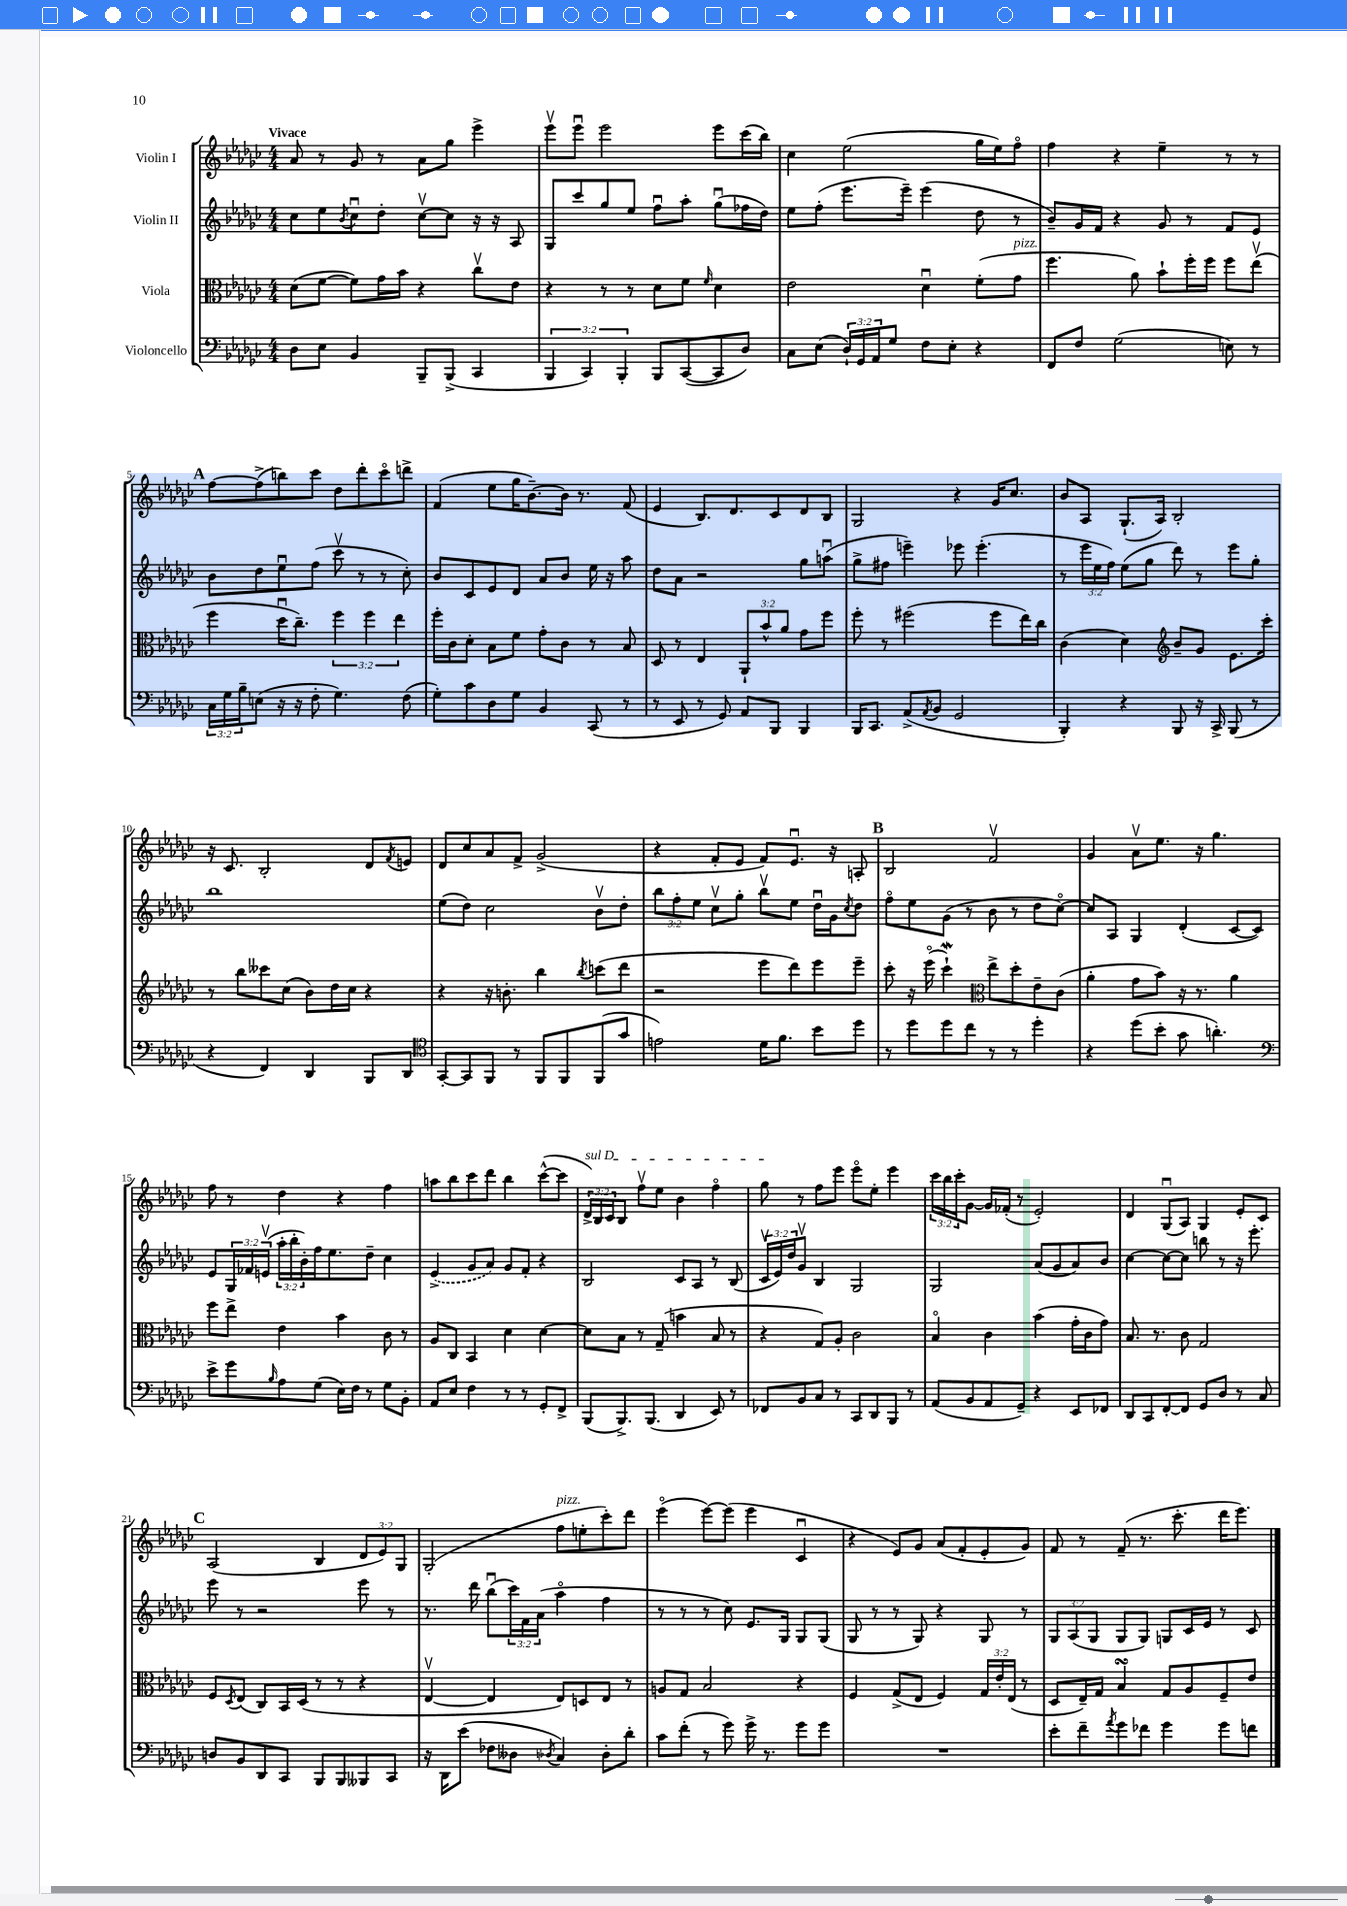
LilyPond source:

<<
\new StaffGroup <<
\new Staff = "s0" \with { instrumentName = "Violin I" } {
    \clef treble \key ges \major \numericTimeSignature \time 4/4 \override Staff.TupletNumber.text = #tuplet-number::calc-fraction-text \tempo "Vivace"
    aes'8 r8 ges'8 r8 aes'8 ges''8 ees'''4-> |
    ees'''8\upbow ees'''8\downbow ees'''2 ees'''8 ces'''16( bes''16) |
    ces''4 ees''2( ges''16 ees''16) f''8\flageolet |
    f''4 r4 ees''4-- r8 r8 |
    \mark \markup { \bold "A" } f''8~ f''8->( b''8) ces'''8 des''8 des'''8-. ces'''8\flageolet d'''8-> |
    f'4( ees''8 ges''16 bes'8.~--) bes'16 r8. f'8( |
    ees'4 bes8.) des'8. ces'8 des'8 bes8 |
    ges2 r4 ges'16 ces''8. |
    bes'8 aes8 ges8.-!( aes16) bes2-. |
    r16 ces'8. bes2-. des'8 \acciaccatura { f'8 } e'8 |
    des'8 ces''8 aes'8 f'8-> ges'2->( |
    r4 f'8-. ees'8 f'8) ees'8.\downbow r16 a8-. |
    \mark \markup { \bold "B" } bes2 f'2\upbow |
    ges'4 aes'8\upbow ees''8. r16 ges''4. |
    f''8 r8 des''4 r4 f''4 |
    a''8 bes''8 ces'''8 des'''8 bes''4 ces'''8~-^( ces'''8 |
    \tuplet 3/2 { \once \override TextSpanner.bound-details.left.text = \markup { \italic "sul D" } des'16->\startTextSpan) bes16 ces'16 } bes8 f''8\upbow ees''8 bes'4 f''4\flageolet |
    ges''8\stopTextSpan r8 f''8 ees'''8 ees'''8\flageolet ees''8-. ees'''4 |
    \tuplet 3/2 { ces'''16 bes''16 ces'''16-. } ges'8~ ges'16 fes'16-.( r8 ees'2-.) |
    des'4 ges8\downbow( aes8) ges4 ees'8-. ces'8 |
    \mark \markup { \bold "C" } aes2( bes4 \tuplet 3/2 { des'8 ees'8) ges8 } |
    ges2-.( f''8^\markup { \italic "pizz." } e''8-. ces'''8-.) des'''8 |
    ees'''4\flageolet( ees'''8~) ees'''8( ees'''4 ces'4\downbow |
    r4 ees'8) ges'8 aes'8( f'8-. ees'8-. ges'8) |
    f'8 r8 f'8--( r8. ces'''8.-. des'''16 ees'''8.) \bar "|." |
}
\new Staff = "s1" \with { instrumentName = "Violin II" } {
    \clef treble \key ges \major \numericTimeSignature \time 4/4 \override Staff.TupletNumber.text = #tuplet-number::calc-fraction-text
    ces''8 ees''8 \acciaccatura { bes'8 } ces''8\downbow des''8-. ces''8~\upbow ces''8 r16 r16 aes8 |
    ges8 ces'''8 ges''8 ees''8 f''8\downbow aes''8-. ges''8\downbow( fes''16 des''16) |
    ees''8 f''8-.( ees'''8. ees'''16--) ees'''4( des''8 r8 |
    bes'8--) ges'16 f'16 r4 ges'8 r8 f'8 ees'8 |
    \mark \markup { \bold "A" } bes'8 des''8 ees''8\downbow f''8( ces'''8\upbow r8 r8 ces''8-.) |
    bes'8 ces'8 ees'8 des'8 aes'8 bes'8 ees''16 r16 aes''8 |
    des''8 aes'8 r2 ges''8 a''8\downbow( |
    ges''8-> fis''8 e'''4--) ees'''8 ees'''4.-.( |
    r8 \tuplet 3/2 { ees'''16 ees''16 f''16) } ees''8( ges''8 des'''8) r8 ees'''8 ges''8-. |
    bes''1 |
    ees''8( des''8) ces''2 bes'8\upbow des''8-. |
    \tuplet 3/2 { bes''8 f''8-. ees''8 } ces''8\upbow ges''8-. bes''8\upbow ees''8 des''16\downbow ges'16 \acciaccatura { ces''8 } des''8 |
    \mark \markup { \bold "B" } f''8\flageolet ees''8 ges'8( r8 bes'8 r8 des''8 ces''8~\flageolet) |
    ces''8 aes8 ges4 des'4-.( ces'8~ ces'8) |
    ees'8 \tuplet 3/2 { ges16 fes'16 e'16\upbow( } \tuplet 3/2 { aes''16-. bes''16-. bes'16-.) } f''16 ees''8. des''8-- ces''4 |
    \once \slurDashed ees'4->( ges'8 aes'8) ges'8 f'8-. r4 |
    bes2 ces'8 aes8 r8 bes8( |
    \tuplet 3/2 { ces'16\upbow ees'16) des''16 } ges'8\upbow bes4 ges2 |
    ges2 aes'8( ges'8 aes'8) bes'8 |
    ces''4~ ces''8~ ces''8 b''8 r8 r16 ees'''8.-. |
    \mark \markup { \bold "C" } ees'''8 r8 r2 ees'''8 r8 |
    r8. des'''16 bes''8\downbow( \tuplet 3/2 { ces'''16) f'16 aes'16( } aes''4\flageolet f''4 |
    r8 r8 r8 ces''8) ees'8. ges16 ges8 ges8( |
    ges8 r8 r8 ges8) r4 ges8 r8 |
    \tuplet 3/2 { ges8 aes8( ges8 } ges8 ges8) g8 ces'16 ees'16 r8 ces'8 \bar "|." |
}
\new Staff = "s2" \with { instrumentName = "Viola" } {
    \clef alto \key ges \major \numericTimeSignature \time 4/4 \override Staff.TupletNumber.text = #tuplet-number::calc-fraction-text
    des'8( f'8~ f'8) ges'16 bes'16 r4 ces''8\upbow ees'8 |
    r4 r8 r8 des'8 f'8 \grace { f'16 } des'4 |
    ees'2 des'4\downbow f'8-.( ges'8^\markup { \italic "pizz." } |
    f''4. aes'8) bes'8-! f''16-. f''16 f''8 ees''8\upbow( |
    \mark \markup { \bold "A" } f''4 des''16\downbow ces''8.--) \tuplet 3/2 { f''4 f''4 ees''4 } |
    f''16-. ces'16 des'8-. bes8 f'8 ges'8-. ces'8 r8 bes8 |
    des8 r8 ees4 \tuplet 3/2 { aes,8-! bes'8-^ aes'8 } ges'8 f''8 |
    f''8-. r8 fis''2( fis''8 ees''16) ces''16 |
    ces'4( des'4) \clef treble bes'8-- ges'8 ees'8. ces'''16-. |
    r8 bes''8 ceses'''8 ces''8( bes'8) des''16 ces''16 r4 |
    r4 r16 b'8.-. bes''4 \acciaccatura { bes''8 } c'''8( des'''8 |
    r2 ees'''8 des'''8) ees'''8 ees'''8-- |
    \mark \markup { \bold "B" } ces'''8-. r16 ees'''16\flageolet( ces'''4-!\mordent) \clef alto ees''8-> des''8-. ees'8-- ces'8( |
    aes'4-. ges'8 bes'8) r16 r8. aes'4 |
    f''8 ees''8-> ees'4 bes'4 ces'8 r8 |
    aes8 ces8 bes,4 des'4 des'4~ |
    des'8 bes8 r8 ges8--( b'4 bes8 r8 |
    r4 ges8) aes8-. ces'2 |
    bes4\flageolet ces'4 bes'4( ges'16-. ces'16 ges'8) |
    bes8. r8. ces'8 ges2 |
    \mark \markup { \bold "C" } f8 \acciaccatura { des8 } ees8( ces8) bes,16 des16( r8 r8 r4 |
    ees4~\upbow ees4 ees8) d8 ees8 r8 |
    a8 ges8 bes2 r4 |
    f4 ges8->( ees8 f4) \tuplet 3/2 { ges16 ees'16-. ees16( } r8 |
    des8 ees16--) ges16 bes4\turn ges8 aes8 f8-- ees'8 \bar "|." |
}
\new Staff = "s3" \with { instrumentName = "Violoncello" } {
    \clef bass \key ges \major \numericTimeSignature \time 4/4 \override Staff.TupletNumber.text = #tuplet-number::calc-fraction-text
    des8 ees8 bes,4 bes,,8-- bes,,8->( ces,4 |
    \tuplet 3/2 { bes,,4 ces,4) bes,,4-. } bes,,8 ces,8~( ces,8 des8) |
    ces8 ees8( \tuplet 3/2 { des16-!) ges,16 aes,16 } ges8 f8 ees8-. r4 |
    f,8 f8 ges2( e8) r8 |
    \mark \markup { \bold "A" } \tuplet 3/2 { ces16 ges16 bes16-- } e8( r16 r16 f8-. ges4.) f8( |
    ges8-.) ces'8 des8 ges8 bes,4 ces,8( r8 |
    r8 ees,8 r8 ges,8) aes,8 bes,,8 bes,,4 |
    bes,,16 ces,8. aes,8->( \acciaccatura { aes,8 } bes,8 ges,2 |
    bes,,4-.) r4 bes,,8 r16 ces,16-> bes,,8( r8 |
    r4 f,4) des,4 bes,,8 des,8 |
    \clef tenor ges,8~-. ges,8 f,8 r8 f,8 f,8 f,8( ges'8 |
    e'2) des'16 f'8. bes'8 des''8 |
    \mark \markup { \bold "B" } r8 des''8 des''8 ces''8 r8 r8 des''4-. |
    r4 des''8( bes'8-. ges'8 a'4.-.) |
    \clef bass ees'8-> ges'8 \grace { bes16 } aes8 ges8( ees16) f16 r8 ges8 bes,8-. |
    aes,8 ees8 f4 r8 r8 ges,8-. f,8-> |
    bes,,8( bes,,8.->) bes,,8.( des,4 ees,8) r8 |
    fes,8 bes,8 ces8 r8 ces,8 des,8 bes,,8 r8 |
    aes,8( bes,8 aes,8 ges,8--) r4 ees,8 fes,8 |
    des,8 ces,8 f,8~-. f,8 ges,8 des8 r8 ces8 |
    \mark \markup { \bold "C" } d8 bes,8 des,8 ces,8 bes,,8 bes,,8 beses,,8 ces,8 |
    r16 des,16 ees'8( fes8 deses8 \acciaccatura { des8 } ces4) des8-. des'8-. |
    ces'8 f'8-.( r8 ges'8) ges'16-> r8. ges'8 ges'8 |
    R1 |
    ees'8-. f'8-- \acciaccatura { aes'8 } ges'8 fes'8 ges'4 ges'8 f'8 \bar "|." |
}
>>
>>
